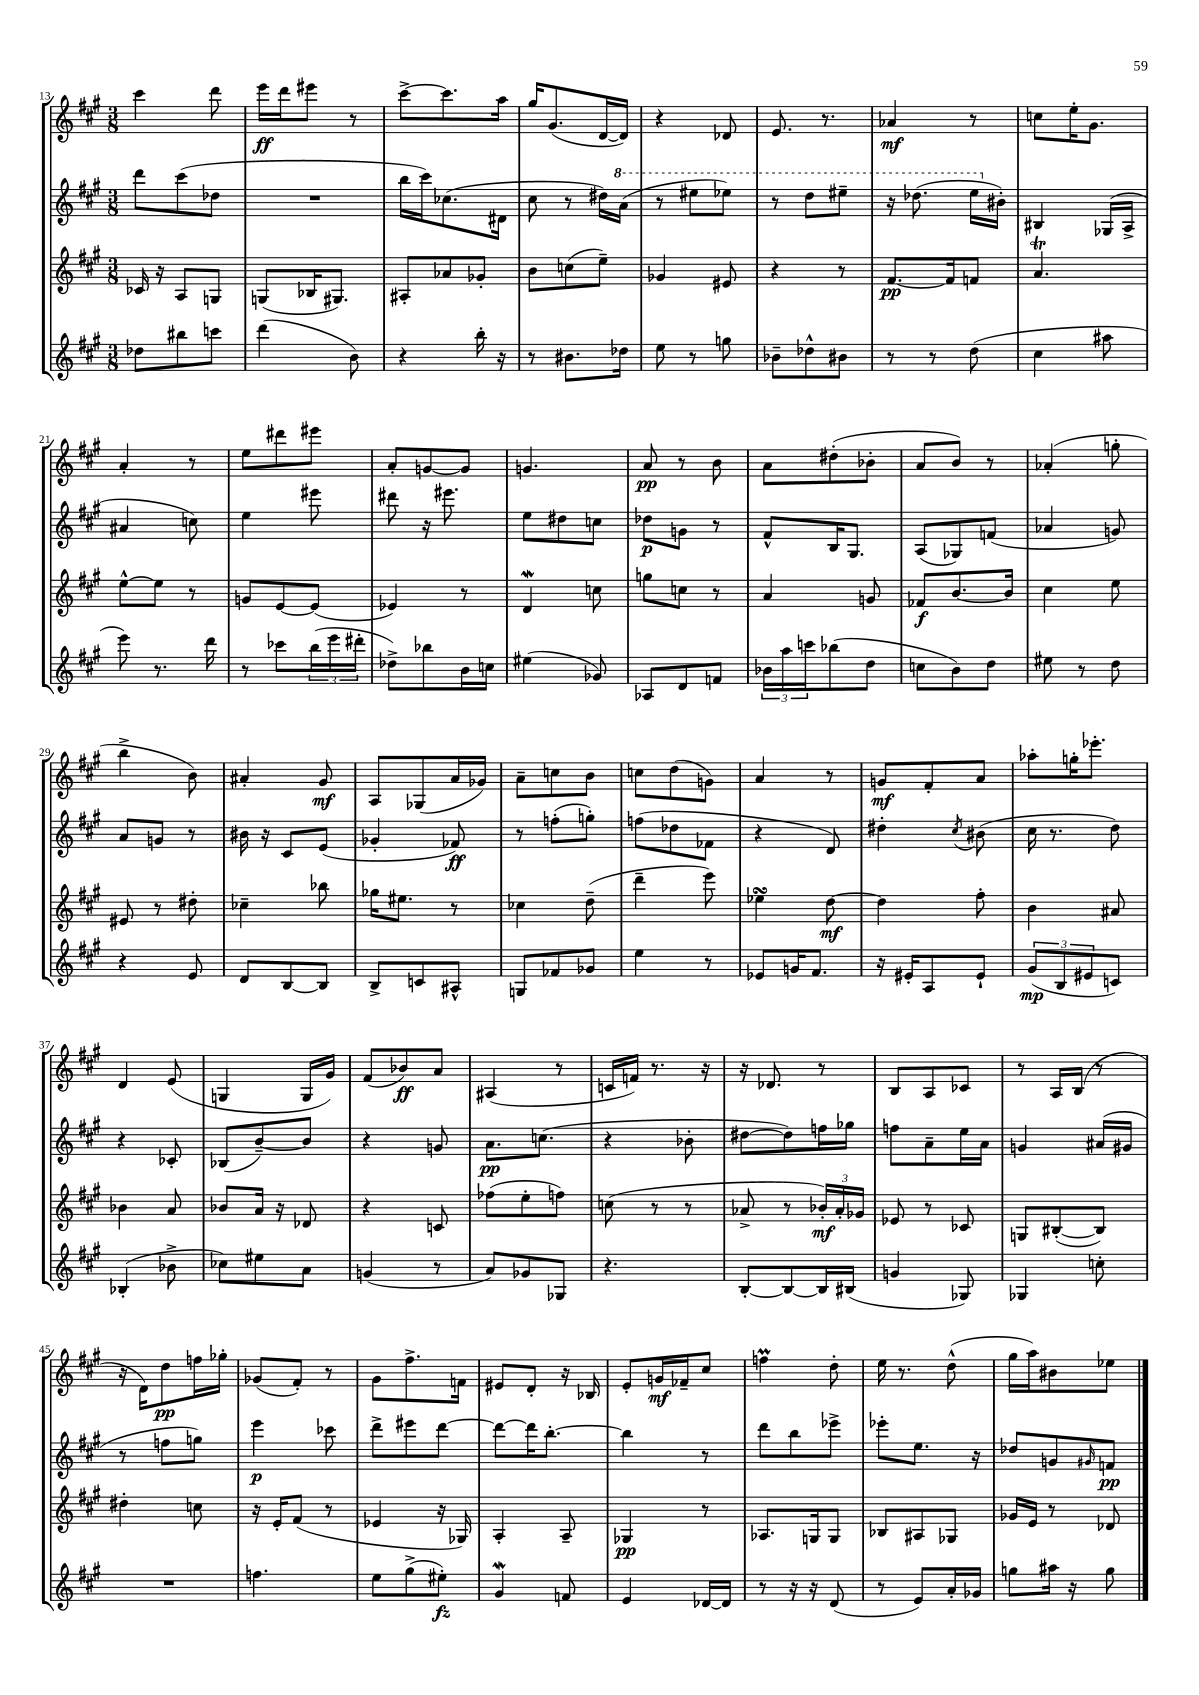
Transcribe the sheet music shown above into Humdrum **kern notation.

**kern	**kern	**kern	**kern
*staff4	*staff3	*staff2	*staff1
*clefG2	*clefG2	*clefG2	*clefG2
*k[f#c#g#]	*k[f#c#g#]	*k[f#c#g#]	*k[f#c#g#]
*M3/8	*M3/8	*M3/8	*M3/8
8dd-\L	16c-/	8ddd\L	4ccc#\
.	16r	.	.
8bb#\	8A/L	(8ccc#\	.
8ccc\J	8G/J	8dd-\J	8ddd\
=	=	=	=
(4ddd\	(8G/L	4.r	16eee\LL
.	.	.	16ddd\J
.	16B-/K	.	8eee#\J
.	8.G#/J)	.	.
8b\)	.	.	8r
=	=	=	=
4r	8A#'/L	16bb\LL	[8ccc#^\L
.	.	16ccc#\J)	.
.	8a-/	(8.cc-\	8.ccc#\]
16bb'\	8g-'/J	.	.
16r	.	16d#\Jk	16aa\Jk
=	=	=	=
8r	8b\L	8cc#\	16gg#/LK
.	.	.	(8.g#/
8.b#\L	(8cc\	8r	.
.	8ee~\J)	16dd#\LL)	[16d/L
16dd-\Jk	.	(16aa\JJ	16d/]JJ)
=	=	=	=
8ee\	4g-/	8r	4r
8r	.	8eee#\L	.
8gg\	8e#/	8eee-\J)	8d-/
=	=	=	=
8b-~\L	4r	8r	8.e/
8dd-^^\	.	8ddd\L	.
.	.	.	8.r
8b#\J	8r	8eee#~\J	.
=	=	=	=
8r	[8.f#/L	16r	4a-/
.	.	(8.ddd-\	.
8r	.	.	.
.	16f#/]k	.	.
(8dd\	8f/J	16eee\LL	8r
.	.	16b#'\JJ)	.
=	=	=	=
4cc#\	4.a/	4B#/	8cc\L
.	.	.	16ee'\K
.	.	.	8.g#\J
8aa#\	.	(16G-/LL	.
.	.	16A^/JJ	.
=	=	=	=
8eee\)	[8ee^^\L	4a#/	4a'/
8.r	8ee\]J	.	.
.	8r	8cc\)	8r
16ddd\	.	.	.
=	=	=	=
8r	8g/L	4ee\	8ee\L
8ccc-\L	[8e/	.	8ddd#\
(24bb\L	(8e/]J	8eee#\	8eee#\J
24eee\	.	.	.
24ddd#'\JJ	.	.	.
=	=	=	=
8dd-^\L)	4e-/)	8ddd#\	8a'/L
8bb-\	.	16r	[8g/
.	.	8.eee#\	.
16b\L	8r	.	8g/]J
16cc\JJ	.	.	.
=	=	=	=
(4ee#\	4d/	8ee\L	4.g/
.	.	8dd#\	.
8g-/)	8cc\	8cc\J	.
=	=	=	=
8A-/L	8gg\L	8dd-\L	8a/
8d/	8cc\J	8g\J	8r
8f/J	8r	8r	8b\
=	=	=	=
24b-\LL	4a/	8f#^^/L	8a\L
24aa\	.	.	.
24ccc\J	.	.	.
(8bb-\	.	16B/K	(8dd#'\
.	.	8.G#/J	.
8dd\J	8g/	.	8b-'\J
=	=	=	=
8cc\L	8f-/L	(8A/L	8a/L
8b\)	[8.b/	8G-/)	8b/J)
8dd\J	.	(8f/J	8r
.	16b/]Jk	.	.
=	=	=	=
8ee#\	4cc#\	4a-/	(4a-'/
8r	.	.	.
8dd\	8ee\	8g/)	8gg'\
=	=	=	=
4r	8e#/	8a/L	4bb^\
.	8r	8g/J	.
8e/	8dd#'\	8r	8b\)
=	=	=	=
8d/L	4cc-~\	16b#\	4a#'/
.	.	16r	.
[8B/	.	8c#/L	.
8B/]J	8bb-\	(8e/J	8g#/
=	=	=	=
8B^/L	16gg-\LK	4g-'/	8A/L
.	8.ee#\J	.	.
8c/	.	.	(8G-/
8A#^^/J	8r	8f-/)	16a/L
.	.	.	16g-/JJ)
=	=	=	=
8G/L	4cc-\	8r	8a~\L
8f-/	.	(8ff'\L	8cc\
8g-/J	(8dd~\	8gg'\J)	8b\J
=	=	=	=
4ee\	4ddd~\	(8ff\L	8cc\L
.	.	8dd-\	(8dd\
8r	8eee\)	8f-\J	8g\J)
=	=	=	=
8e-/L	4ee-\	4r	4a/
16g/K	.	.	.
8.f#/J	.	.	.
.	[8dd\	8d/)	8r
=	=	=	=
16r	4dd\]	4dd#'\	8g/L
16e#'/LK	.	.	.
8A/	.	.	8f#'/
.	.	8qcc#/	.
8e#`/J	8ff#'\	(8b#\	8a/J
=	=	=	=
(12g#/L	4b\	16cc#\	8aa-'\L
.	.	8.r	.
12B/	.	.	.
.	.	.	16gg'\K
12e#/	.	.	.
.	.	.	8.eee-'\J
8c/J)	8a#/	8dd\)	.
=	=	=	=
(4B-'/	4b-\	4r	4d/
8b-^\	8a/	8c-'/	(8e/
=	=	=	=
8cc-\L)	8b-/L	(8B-/L	4G/
8ee#\	16a/Jk	[8b~/)	.
.	16r	.	.
8a\J	8d-/	8b/]J	16G/LL
.	.	.	16g#/JJ)
=	=	=	=
(4g/	4r	4r	(8f#/L
.	.	.	8b-/)
8r	8c/	8g/	8a/J
=	=	=	=
8a/L)	(8ff-\L	8.a\L	(4A#/
8g-/	8ee'\	.	.
.	.	(8.cc\J	.
8G-/J	8ff\J)	.	8r
=	=	=	=
4.r	(8cc\	4r	16c/LL
.	.	.	16f/JJ)
.	8r	.	8.r
.	8r	8b-'\	.
.	.	.	16r
=	=	=	=
[8B'/L	8a-^/	[8dd#\L	16r
.	.	.	8.d-/
8B/_	8r	8dd#\])	.
16B/]L	24b-'/LL)	16ff\L	8r
.	24a-'/	.	.
(16B#/JJ	.	16gg-\JJ	.
.	24g-/JJ	.	.
=	=	=	=
4g/	8e-/	8ff\L	8B/L
.	8r	8a~\	8A/
8G-/)	8c-/	16ee\L	8c-/J
.	.	16a\JJ	.
=	=	=	=
4G-/	8G/L	4g/	8r
.	([8B#'/	.	16A/LL
.	.	.	(16B/JJ
8cc'\	8B#/]J)	(16a#/LL	8r
.	.	16g#/JJ	.
=	=	=	=
4.r	4dd#'\	8r	16r
.	.	.	16d\LK)
.	.	8ff\L	8dd\
.	8cc\	8gg\J)	16ff\L
.	.	.	16gg-'\JJ
=	=	=	=
4.ff\	16r	4eee\	(8g-/L
.	16e'/LK	.	.
.	(8f#/J	.	8f#'/J)
.	8r	8ccc-\	8r
=	=	=	=
8ee\L	4e-/	8ddd^\L	8g#\L
(8gg#^\	.	8eee#\	8.ff#^\
8ee#'\J)	16r	[8ddd\J	.
.	16G-/)	.	16f\Jk
=	=	=	=
4g#/	4A'/	8ddd\_L	8e#/L
.	.	16ddd\]K	8d'/J
.	.	[8.bb'\J	.
8f/	8A~/	.	16r
.	.	.	16B-/
=	=	=	=
4e/	4G-/	4bb\]	8e'/L
.	.	.	16g/L
.	.	.	16f-~/J
[16d-/LL	8r	8r	8cc#/J
16d-/]JJ	.	.	.
=	=	=	=
8r	8.A-/L	8ddd\L	4ff\
16r	.	8bb\	.
16r	16G/k	.	.
(8d/	8G/J	8eee-^\J	8dd'\
=	=	=	=
8r	8B-/L	8eee-'\L	16ee\
.	.	.	8.r
8e/L)	8A#/	8.ee\J	.
16a'/L	8G-/J	.	(8dd^^\
16g-/JJ	.	16r	.
=	=	=	=
8gg\L	16g-/LL	8dd-/L	16gg#\LL
.	16e/JJ	.	16aa\J)
16aa#\Jk	8r	8g/	8b#\
16r	.	.	.
.	.	16qqg#/	.
8gg\	8d-/	8f/J	8ee-\J
==	==	==	==
*-	*-	*-	*-
